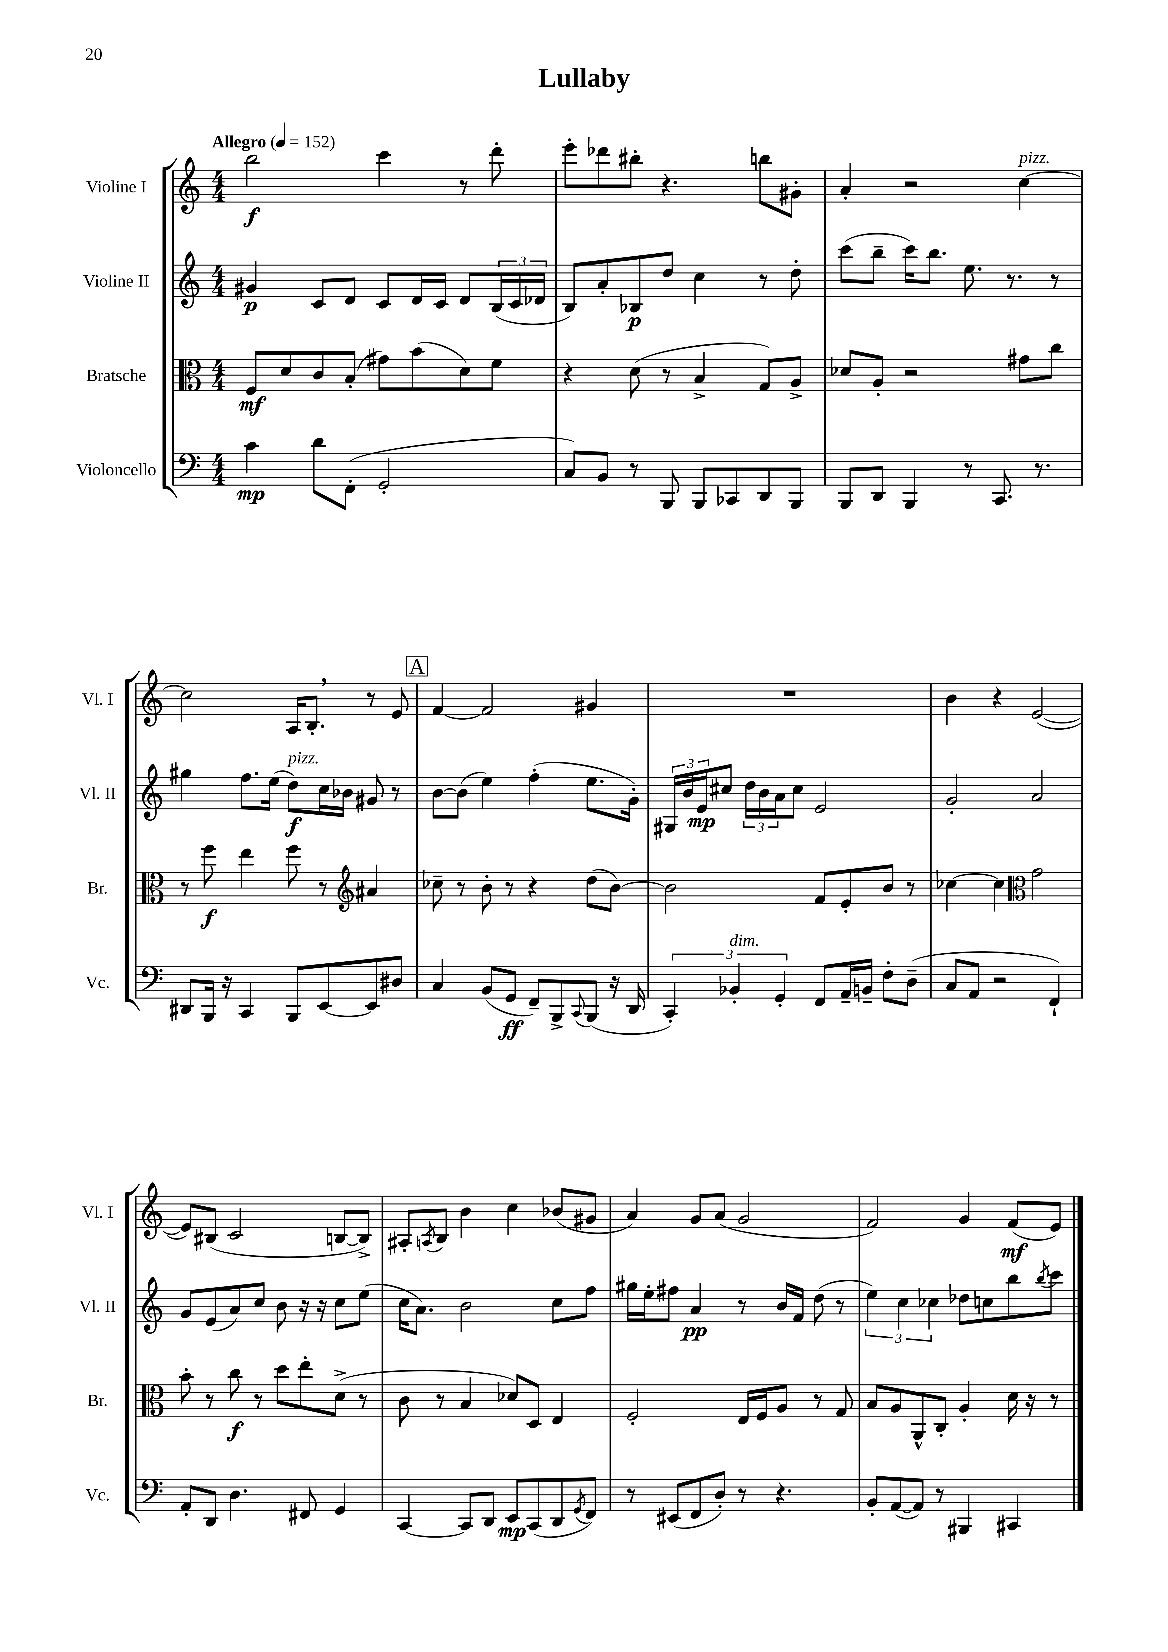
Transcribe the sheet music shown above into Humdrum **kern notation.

**kern	**kern	**kern	**kern
*staff4	*staff3	*staff2	*staff1
*clefF4	*clefC3	*clefG2	*clefG2
*k[]	*k[]	*k[]	*k[]
*M4/4	*M4/4	*M4/4	*M4/4
*MM152	*MM152	*MM152	*MM152
4c	8F	4g#	2bb
.	8d	.	.
8d	8c	8c	.
(8FF'	(8B'	8d	.
2GG'	8g#)	8c	4ccc
.	(8b	16d	.
.	.	16c	.
.	8d)	8d	8r
.	8f	(24B	8ddd'
.	.	24c	.
.	.	24d-	.
=	=	=	=
8C)	4r	8B)	8eee'
8BB	.	8a'	8ddd-
8r	(8d	8B-	8bb#'
8BBB	8r	8dd	4.r
8BBB	4B^	4cc	.
8CC-	.	.	.
8DD	8G)	8r	8bb
8BBB	8A^	8dd'	8g#'
=	=	=	=
8BBB	8d-	(8ccc	4a'
8DD	8A'	8bb~	.
4BBB	2r	16ccc)	2r
.	.	8.bb	.
8r	.	8.ee	.
8.CC	.	.	.
.	.	8.r	.
.	8g#	.	[4cc
8.r	.	.	.
.	8cc	8r	.
=	=	=	=
8DD#	8r	4gg#	2cc]
16BBB	8ff	.	.
16r	.	.	.
4CC	4ee	8.ff	.
.	.	(16ee	.
8BBB	8ff	8dd)	16A
.	.	.	8.B'
[8EE	8r	16cc	.
.	.	16b-	.
*	*clefG2	*	*
8EE]	4a#	8g#	8r
8D#	.	8r	8e
=	=	=	=
4C	8cc-~	[8b	[4f
.	8r	(8b]	.
(8BB	8b'	4ee)	2f]
8GG	8r	.	.
8FF~)	4r	(4ff'	.
8BBB^	.	.	.
8qqCC	.	.	.
(8BBB	(8dd	8.ee	4g#
16r	[8b)	.	.
16DD	.	16g')	.
=	=	=	=
6CC')	2b]	24G#	1r
.	.	24b	.
.	.	24e	.
.	.	8cc#	.
6BB-'	.	.	.
.	.	24dd	.
.	.	24b	.
6GG'	.	24a	.
.	.	8cc#	.
8FF	8f	2e	.
16AA~	8e'	.	.
16BB~	.	.	.
8F'	8b	.	.
(8D~	8r	.	.
=	=	=	=
8C	[4cc-	2g'	4b
8AA	.	.	.
2r	4cc-]	.	4r
*	*clefC3	*	*
.	2g	2a	([2e
4FF`)	.	.	.
=	=	=	=
8AA'	8b'	8g	8e])
8DD	8r	(8e	(8B#
4.D	8cc	8a)	2c
.	8r	8cc	.
.	8dd	8b	.
8FF#	8ee'	16r	.
.	.	16r	.
4GG	(8d^	8cc	[8B
.	8r	(8ee	8B^])
=	=	=	=
[4CC	8c	16cc	8A#'
.	.	8.a)	.
.	.	.	8qA
.	8r	.	8B
8CC]	4B	2b	4b
8DD	.	.	.
8EE	8d-)	.	4cc
(8CC	8D	.	.
8DD	4E	8cc	(8b-
8qGG	.	.	.
8FF)	.	8ff	8g#
=	=	=	=
8r	2F'	16gg#	4a)
.	.	16ee'	.
(8EE#	.	8ff#	.
8FF	.	4a	8g
8D')	.	.	(8a
8r	16E	8r	2g
.	16F	.	.
4.r	8A	16b	.
.	.	16f	.
.	8r	(8dd	.
.	8G	8r	.
=	=	=	=
8BB'	8B	6ee)	2f)
([8AA	8A	.	.
.	.	6cc	.
8AA])	8AA^^	.	.
.	.	6cc-	.
8r	8C'	.	.
4BBB#	4A'	8dd-	4g
.	.	8cc	.
4CC#	16d	8bb	(8f
.	16r	.	.
.	.	8qbb	.
.	8r	8ccc	8e)
==	==	==	==
*-	*-	*-	*-
